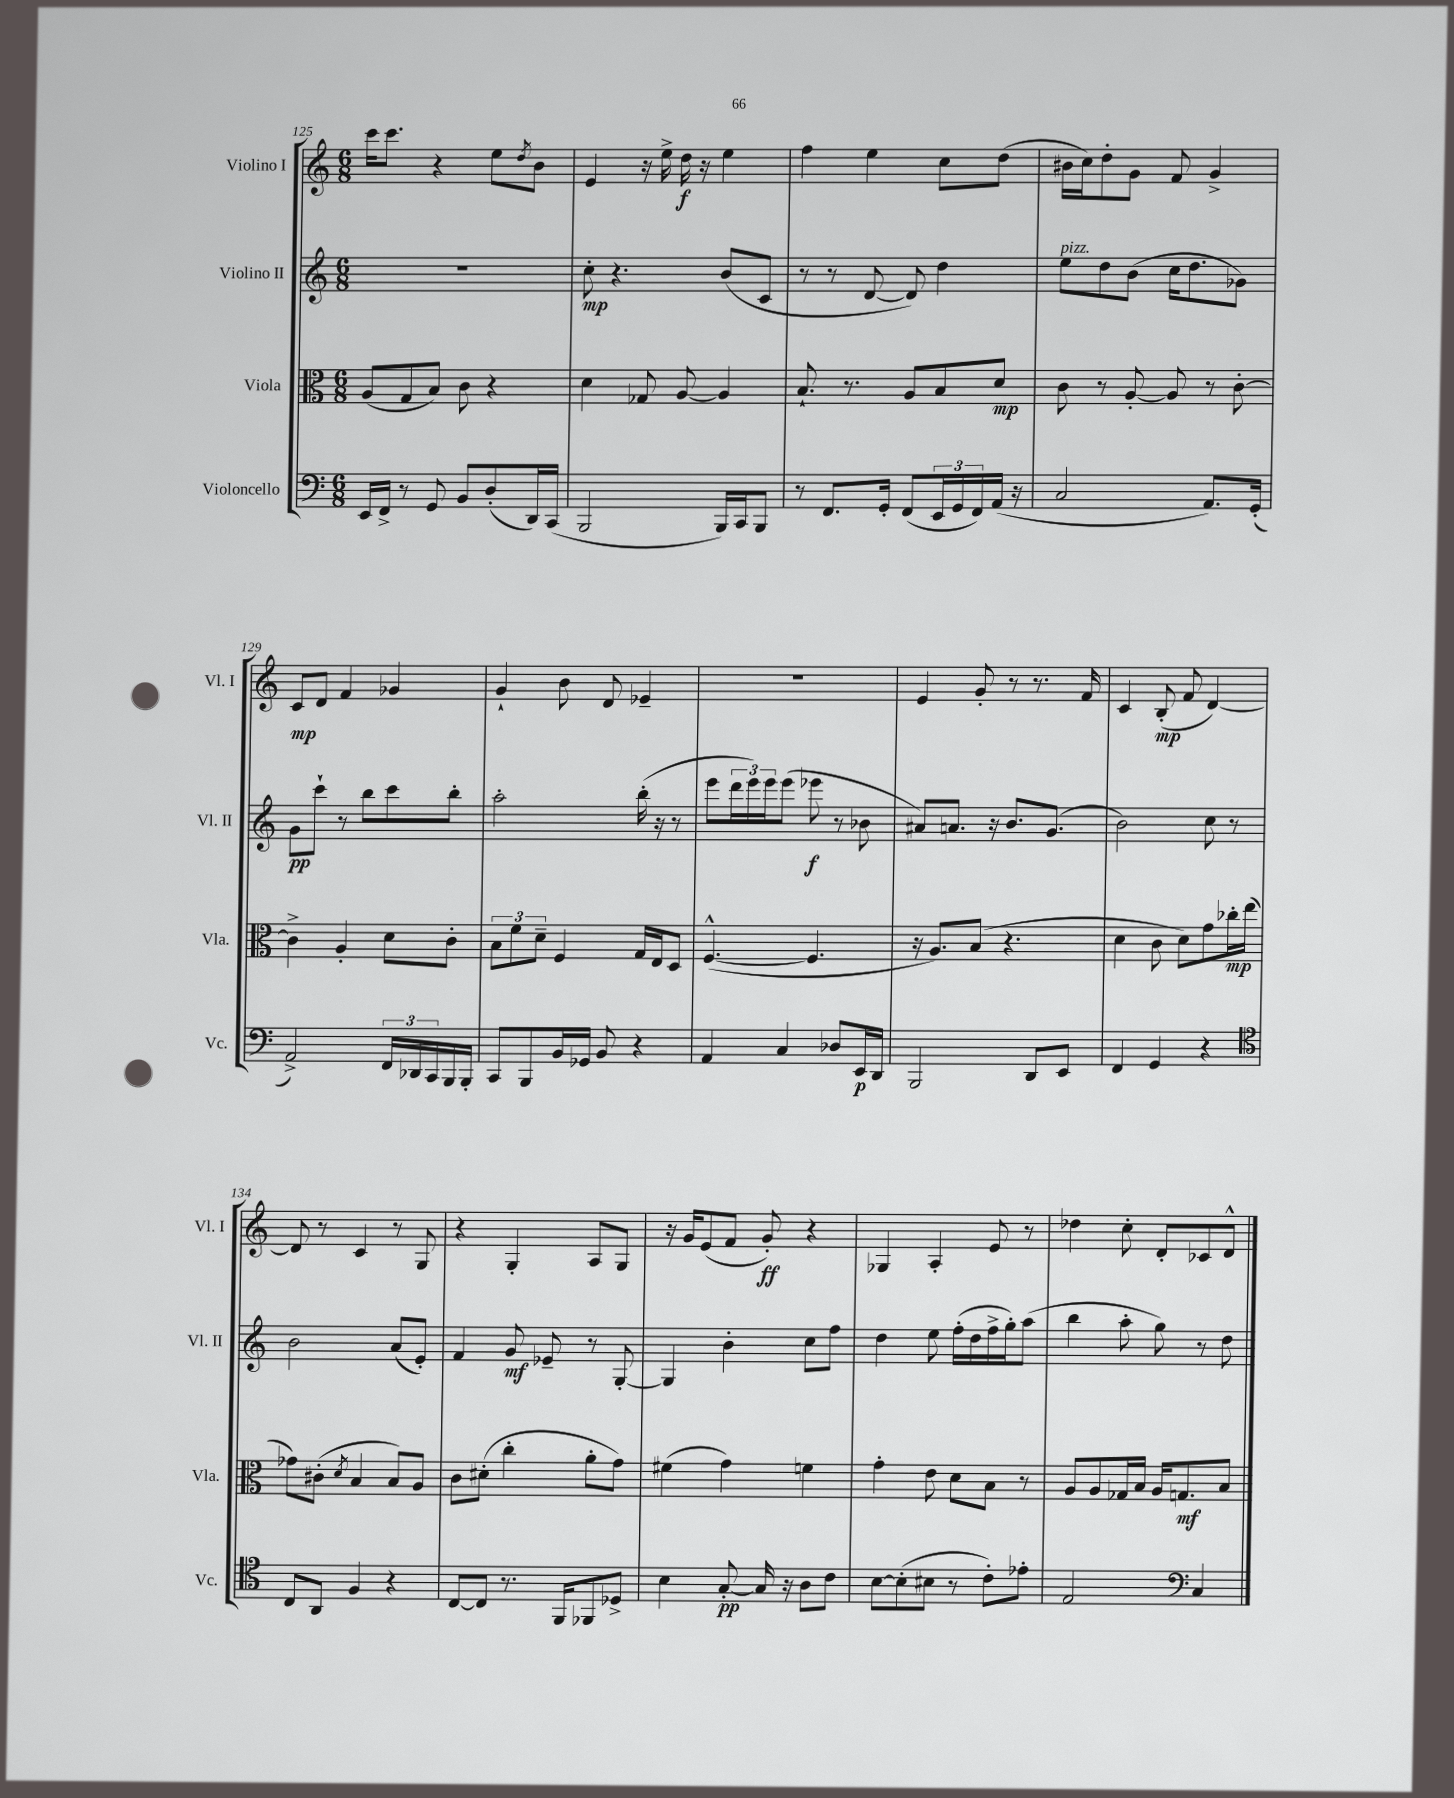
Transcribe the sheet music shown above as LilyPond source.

<<
\new StaffGroup <<
\new Staff = "s0" \with { instrumentName = "Violino I" shortInstrumentName = "Vl. I" } {
    \clef treble \key c \major \numericTimeSignature \time 6/8
    c'''16 c'''8. r4 e''8 \acciaccatura { d''8 } b'8 |
    e'4 r16 e''16-> d''16\f r16 e''4 |
    f''4 e''4 c''8 d''8( |
    bis'16 c''16) d''8-. g'8 f'8 g'4-> |
    c'8\mp d'8 f'4 ges'4 |
    g'4-! b'8 d'8 ees'4-- |
    R2. |
    e'4 g'8-. r8 r8. f'16 |
    c'4 b8-.\mp( f'8 d'4~) |
    d'8 r8 c'4 r8 g8 |
    r4 g4-. a8 g8 |
    r16 g'16 e'8( f'8 g'8-.\ff) r4 |
    ges4 a4-. e'8 r8 |
    des''4 c''8-. d'8-. ces'8 d'8-^ \bar "|." |
}
\new Staff = "s1" \with { instrumentName = "Violino II" shortInstrumentName = "Vl. II" } {
    \clef treble \key c \major \numericTimeSignature \time 6/8
    R2. |
    c''8-.\mp r4. b'8( c'8 |
    r8 r8 d'8~ d'8) d''4 |
    e''8^\markup { \italic "pizz." } d''8 b'8( c''16 d''8. ges'8) |
    g'8\pp c'''8-! r8 b''8 c'''8 b''8-. |
    a''2-. b''16-.( r16 r8 |
    e'''8 \tuplet 3/2 { d'''16 e'''16) e'''16 } e'''8( ees'''8\f r8 bes'8 |
    ais'8) a'8. r16 b'8. g'8.( |
    b'2) c''8 r8 |
    b'2 a'8( e'8-.) |
    f'4 g'8\mf ees'8-- r8 g8~-. |
    g4 b'4-. c''8 f''8 |
    d''4 e''8 f''16-.( d''16 f''16-> g''16-.) a''8( |
    b''4 a''8-. g''8) r8 d''8 \bar "|." |
}
\new Staff = "s2" \with { instrumentName = "Viola" shortInstrumentName = "Vla." } {
    \clef alto \key c \major \numericTimeSignature \time 6/8
    a8( g8 b8) c'8 r4 |
    d'4 ges8 a8~ a4 |
    b8.-! r8. a8 b8 d'8\mp |
    c'8 r8 a8~-. a8 r8 c'8~-. |
    c'4-> a4-. d'8 c'8-. |
    \tuplet 3/2 { b8 f'8 d'8-- } f4 g16 e16 d8 |
    f4.~-^( f4. |
    r16 a8.) b8( r4. |
    d'4 c'8 d'8) g'8 ces''16-.\mp e''16( |
    ges'8) cis'8-.( \acciaccatura { d'8 } b4 b8) a8 |
    c'8 dis'8-.( c''4-. a'8-. g'8) |
    fis'4( g'4) f'4 |
    g'4-. e'8 d'8 b8 r8 |
    a8 a8 ges16 b16 a16 g8.\mf b8 \bar "|." |
}
\new Staff = "s3" \with { instrumentName = "Violoncello" shortInstrumentName = "Vc." } {
    \clef bass \key c \major \numericTimeSignature \time 6/8
    e,16 f,16-> r8 g,8 b,8 d8-.( d,16) c,16( |
    b,,2 b,,16) c,16 b,,8 |
    r8 f,8. g,16-. f,8( \tuplet 3/2 { e,16 g,16 f,16) } a,16( r16 |
    c2 a,8.) g,16-.( |
    a,2->) \tuplet 3/2 { f,16 des,16 c,16 } b,,16 b,,16-. |
    c,8 b,,8 b,16 ges,16 b,8 r4 |
    a,4 c4 des8 e,16\p d,16 |
    b,,2 d,8 e,8 |
    f,4 g,4 r4 |
    \clef tenor c8 a,8 f4 r4 |
    c8~ c8 r8. f,16 fes,8 des8-> |
    b4 g8~-.\pp g16 r16 a8 c'8 |
    b8~ b8-.( bis8 r8 c'8-.) ees'8-. |
    e2 \clef bass c4 \bar "|." |
}
>>
>>
\layout { \context { \Score currentBarNumber = #125 } }
